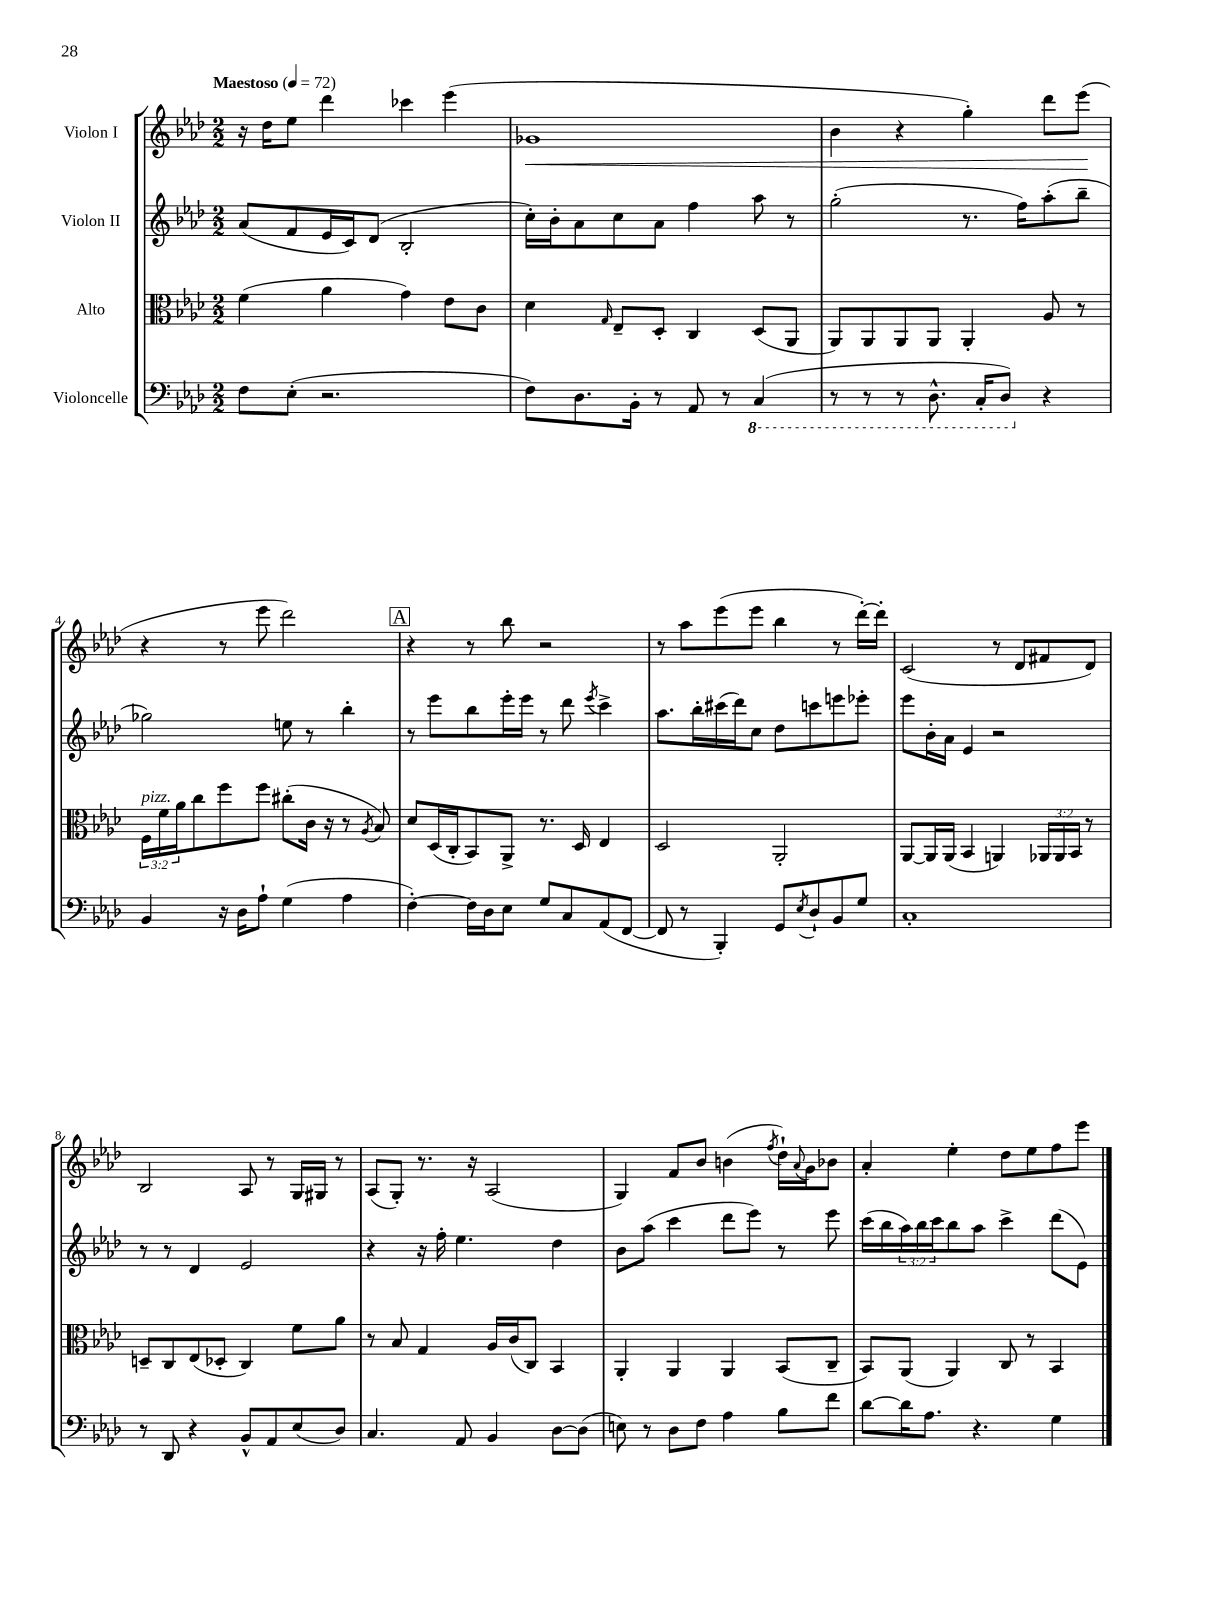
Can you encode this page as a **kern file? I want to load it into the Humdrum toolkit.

**kern	**kern	**kern	**kern
*staff4	*staff3	*staff2	*staff1
*clefF4	*clefC3	*clefG2	*clefG2
*k[b-e-a-d-]	*k[b-e-a-d-]	*k[b-e-a-d-]	*k[b-e-a-d-]
*M2/2	*M2/2	*M2/2	*M2/2
*MM72	*MM72	*MM72	*MM72
8F	(4f	(8a-	16r
.	.	.	16dd-
(8E-'	.	8f	8ee-
2.r	4a-	16e-	4ddd-
.	.	16c)	.
.	.	(8d-	.
.	4g)	2B-'	4ccc-
.	8e-	.	(4eee-
.	8c	.	.
=	=	=	=
8F)	4d-	16cc')	1g-
.	.	16b-'	.
8.D-	.	8a-	.
.	16qqG	.	.
.	8E-~	8cc	.
16BB-'	.	.	.
8r	8D-'	8a-	.
8AA-	4C	4ff	.
8r	.	.	.
(4CC	(8D-	8aa-	.
.	8AA-	8r	.
=	=	=	=
8r	8AA-)	(2gg'	4b-
8r	8AA-	.	.
8r	8AA-	.	4r
8.DD-^^	8AA-	.	.
.	4AA-'	8.r	4gg')
16CC'	.	.	.
8DD-)	.	.	.
.	.	16ff)	.
4r	8A-	(8aa-'	8ddd-
.	8r	8bb-~	(8eee-
=	=	=	=
4BB-	24F	2gg-)	4r
.	24f	.	.
.	24a-	.	.
.	8cc	.	.
16r	8ff	.	8r
16D-	.	.	.
8A-`	8ff	.	8eee-
(4G	(8cc#'	8ee	2ddd-)
.	16c	8r	.
.	16r	.	.
4A-	8r	4bb-'	.
.	8qA-	.	.
.	8B-)	.	.
=	=	=	=
[4F')	8d-	8r	4r
.	(16D-	8eee-	.
.	16C'	.	.
16F]	8BB-)	8bb-	8r
16D-	.	.	.
8E-	8AA-^	16eee-'	8bb-
.	.	16eee-	.
8G	8.r	8r	2r
8C	.	8ddd-	.
.	16D-	.	.
.	.	8qeee-	.
(8AA-	4E-	4ccc^	.
[8FF	.	.	.
=	=	=	=
8FF]	2D-	8.aa-	8r
8r	.	.	8aa-
.	.	16bb-'	.
4BBB-')	.	(16ccc#	(8eee-
.	.	16ddd-)	.
.	.	8cc	8eee-
8GG	2AA-'	8dd-	4bb-
8qE-	.	.	.
8D-`	.	8ccc	.
8BB-	.	8eee	8r
8G	.	8eee-'	[16ddd-')
.	.	.	16ddd-']
=	=	=	=
1C'	[8AA-	8eee-	(2c
.	16AA-]	16b-'	.
.	(16AA-	16a-	.
.	4BB-	4e-	.
.	4AA)	2r	8r
.	.	.	8d-
.	24AA-	.	8f#
.	24AA-	.	.
.	24BB-	.	.
.	8r	.	8d-)
=	=	=	=
8r	8D~	8r	2B-
8DD-	8C	8r	.
4r	(8E-	4d-	.
.	8D-'	.	.
8BB-^^	4C)	2e-	8A-
8AA-	.	.	8r
(8E-	8f	.	16G
.	.	.	16G#
8D-)	8a-	.	8r
=	=	=	=
4.C	8r	4r	(8A-
.	8B-	.	8G')
.	4G	16r	8.r
.	.	16ff'	.
8AA-	.	4.ee-	.
.	.	.	16r
4BB-	16A-	.	(2A-
.	(16c	.	.
.	8C)	.	.
[8D-	4BB-	4dd-	.
(8D-]	.	.	.
=	=	=	=
8E)	4AA-'	8b-	4G)
8r	.	(8aa-	.
8D-	4AA-	4ccc	8f
8F	.	.	8b-
4A-	4AA-	8ddd-	(4b
.	.	8eee-)	.
.	.	.	8qff
8B-	(8BB-	8r	16dd-`)
.	.	.	8qqa-
.	.	.	16g
8f	8C~	8eee-	8b-
=	=	=	=
[8d-	8BB-)	(16ccc	4a-'
.	.	16bb-	.
16d-]	(8AA-	24aa-)	.
.	.	24bb-	.
8.A-	.	.	.
.	.	24ccc	.
.	4AA-)	8bb-	4ee-'
4.r	.	8aa-	.
.	8C	4ccc^	8dd-
.	8r	.	8ee-
4G	4BB-	(8ddd-	8ff
.	.	8e-)	8eee-
==	==	==	==
*-	*-	*-	*-
